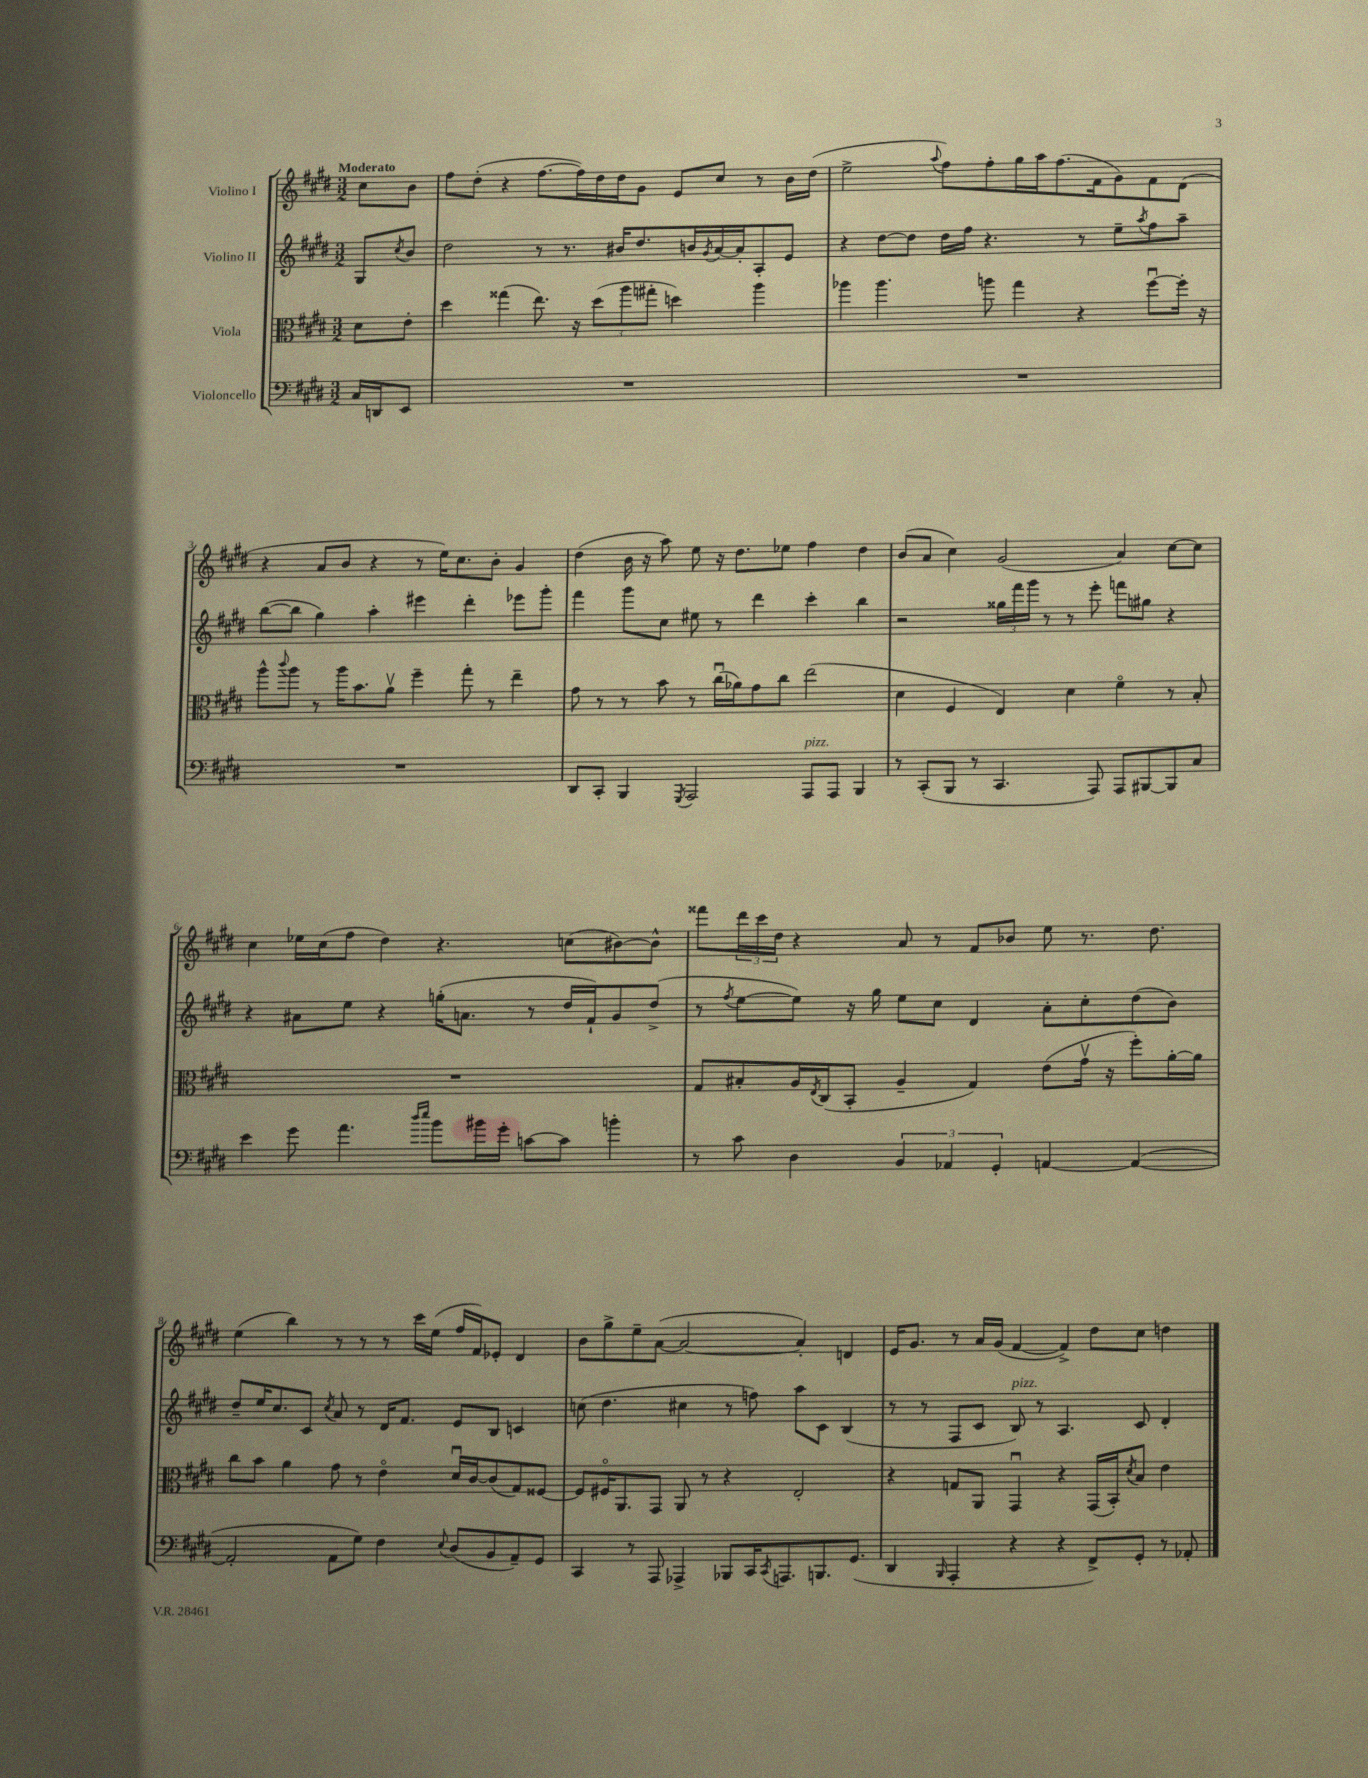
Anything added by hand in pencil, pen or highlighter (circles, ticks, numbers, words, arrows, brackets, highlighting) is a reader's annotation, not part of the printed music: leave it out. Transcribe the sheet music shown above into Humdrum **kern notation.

**kern	**kern	**kern	**kern
*staff4	*staff3	*staff2	*staff1
*clefF4	*clefC3	*clefG2	*clefG2
*k[f#c#g#d#]	*k[f#c#g#d#]	*k[f#c#g#d#]	*k[f#c#g#d#]
*M3/2	*M3/2	*M3/2	*M3/2
16C#	8d#	8G#	8cc#
16DD	.	.	.
.	.	8qcc#	.
8EE	8e'	8b	8b
=	=	=	=
1.r	4dd#	2dd#	8ff#
.	.	.	(8dd#'
.	(4gg##	.	4r
.	8.ee)	8r	[8.ff#
.	.	8.r	.
.	16r	.	16ff#])
.	(12dd#	.	16dd#
.	.	16b#	16dd#
.	12aa	.	.
.	.	8.dd#	8g#
.	12gg#'	.	.
.	4dd)	.	8e
.	.	16b	.
.	.	8qg#	.
.	.	[16a	8cc#
.	.	16a']	.
.	4aa	8A'	8r
.	.	8e	16b
.	.	.	(16dd#
=	=	=	=
1.r	4aa-	4r	2ee^
.	4.aa-	[8dd#	.
.	.	8dd#]	.
.	.	.	8qqaa
.	.	16dd#	8ff#)
.	.	16ff#	.
.	8aa	4.r	8ff#'
.	4gg#	.	16gg#
.	.	.	16aa
.	.	.	(8.ff#
.	4r	8r	.
.	.	.	16f#
.	.	8ee~	8g#)
.	.	8qaa	.
.	[8ff#u	8ff#	8f#
.	16ff#']	8aa~	(8d#
.	16r	.	.
=	=	=	=
1.r	8aa^^	([8bb	4r
.	8qqccc#	.	.
.	8aa	8bb]	.
.	8r	4gg#)	8a
.	16aa	.	8b
.	8.b	.	.
.	.	4aa'	4r
.	8av	.	.
.	4ff#~	4eee#	8r
.	.	.	16ee)
.	.	.	8.cc#
.	8gg#'	4ddd#'	.
.	8r	.	8b'
.	4ee~	8eee-	4g#
.	.	8ggg#'	.
=	=	=	=
8DD#	8g#	4fff#	(4dd#
8CC#'	8r	.	.
4BBB	8r	8ggg#	16b
.	.	.	16r
.	8b	8cc#	8aa)
8qGGG#	.	.	.
2AAA	8r	8ee#	8ee
.	(16cc#u	8r	16r
.	16a-)	.	8.dd#
.	8g#	4ddd#	.
.	8cc#	.	8ee-
8AAA	(2ee	4ccc#'	4ff#
8AAA	.	.	.
4BBB	.	4bb	4dd#
=	=	=	=
8r	4d#	2r	(8b
(8CC#'	.	.	8a
8BBB	4F#	.	4cc#)
8r	.	.	.
4.CC#	4E)	24gg##	(2g#
.	.	24fff#	.
.	.	24ggg#	.
.	.	8r	.
.	4d#	8r	.
8AAA)	.	8eee'	.
8AAA	4f#o	8fff	4a)
[8BBB#	.	8gg#	.
8BBB#]	8r	4r	[8cc#
8C#	8B'	.	8cc#]
=	=	=	=
4e	1.r	4r	4cc#
8g#	.	8a#	16ee-
.	.	.	(16cc#
4.a	.	8ee	8ff#
.	.	4r	4dd#)
16qqdd#	.	.	.
16qqee	.	.	.
8b	.	(16gg'	4.r
.	.	8.a	.
16b#	.	.	.
16g#'	.	.	.
[8c	.	8r	.
8c]	.	16dd#	(8cc
.	.	16f#`)	.
4b'	.	8g#	[8b#)
.	.	(8dd#^	8b#^^]
=	=	=	=
8r	8G#	8r	8fff##
.	.	8qff#	.
8c#	8B#'	[8ee	24ddd#
.	.	.	24ccc#
.	.	.	24dd#
4D#	16A	8ee])	4r
.	8qE	.	.
.	(16C#	.	.
.	8BB'	16r	.
.	.	16gg#	.
6BB	4A~	8ee	8a
.	.	8cc#	8r
6AA-	.	.	.
.	4G#)	4d#	8f#
6GG#'	.	.	.
.	.	.	8b-
[4AA	(8e	8a'	8ee
.	16g#v	8cc#'	8.r
.	16r	.	.
(4AA_	8ff#')	(8dd#	.
.	.	.	8.dd#
.	[16a'	8b)	.
.	16a]	.	.
=	=	=	=
2AA']	8cc#	8dd#~	(4ee
.	8b	16ee	.
.	.	8.cc#	.
.	4a	.	4bb)
.	.	8c#	.
.	.	8qcc#	.
8AA	8g#	8a	8r
8G#)	8r	8r	8r
4F#	4eo	16d#	8r
.	.	8.f#	.
.	.	.	16ccc#
.	.	.	(16ee
8qqE	.	.	.
(8D#	16d#u	8e	16ff#
.	[16c#	.	16f#)
8BB	(8c#]	8B	8e-'
8AA~)	8G#)	4c	4d#
8GG#	[8F##	.	.
=	=	=	=
4CC#	8F##]	(8cc	8b
.	16F#o	4.dd#	8gg#^
.	8.AA	.	.
8r	.	.	8ee~
8AAA	8GG#	.	([8a
4AAA-^	8AA	4cc#	2a_
.	8r	.	.
8BBB-	4r	8r	.
16CC#	.	8ff)	.
8qCC#	.	.	.
8.AAA	.	.	.
.	2E'	8aa	4a'])
8.BBB	.	8c#	.
.	.	(4B	4d
(8.GG#	.	.	.
=	=	=	=
4DD#	4r	8r	16e
.	.	.	8.g#
.	.	8r	.
16qqBBB	.	.	.
4AAA'	8G	8F#	8r
.	8AA	8c#	16a
.	.	.	(16g#
4r	4GG#u	8B)	[4f#
.	.	8r	.
4r	4r	4.A	4f#^])
8FF#^)	(16GG#	.	8dd#
.	16BB')	.	.
.	8qd#	.	.
8GG#'	8B	8c#	8cc#
8r	4e	4d#'	4dd
8AA-'	.	.	.
==	==	==	==
*-	*-	*-	*-
